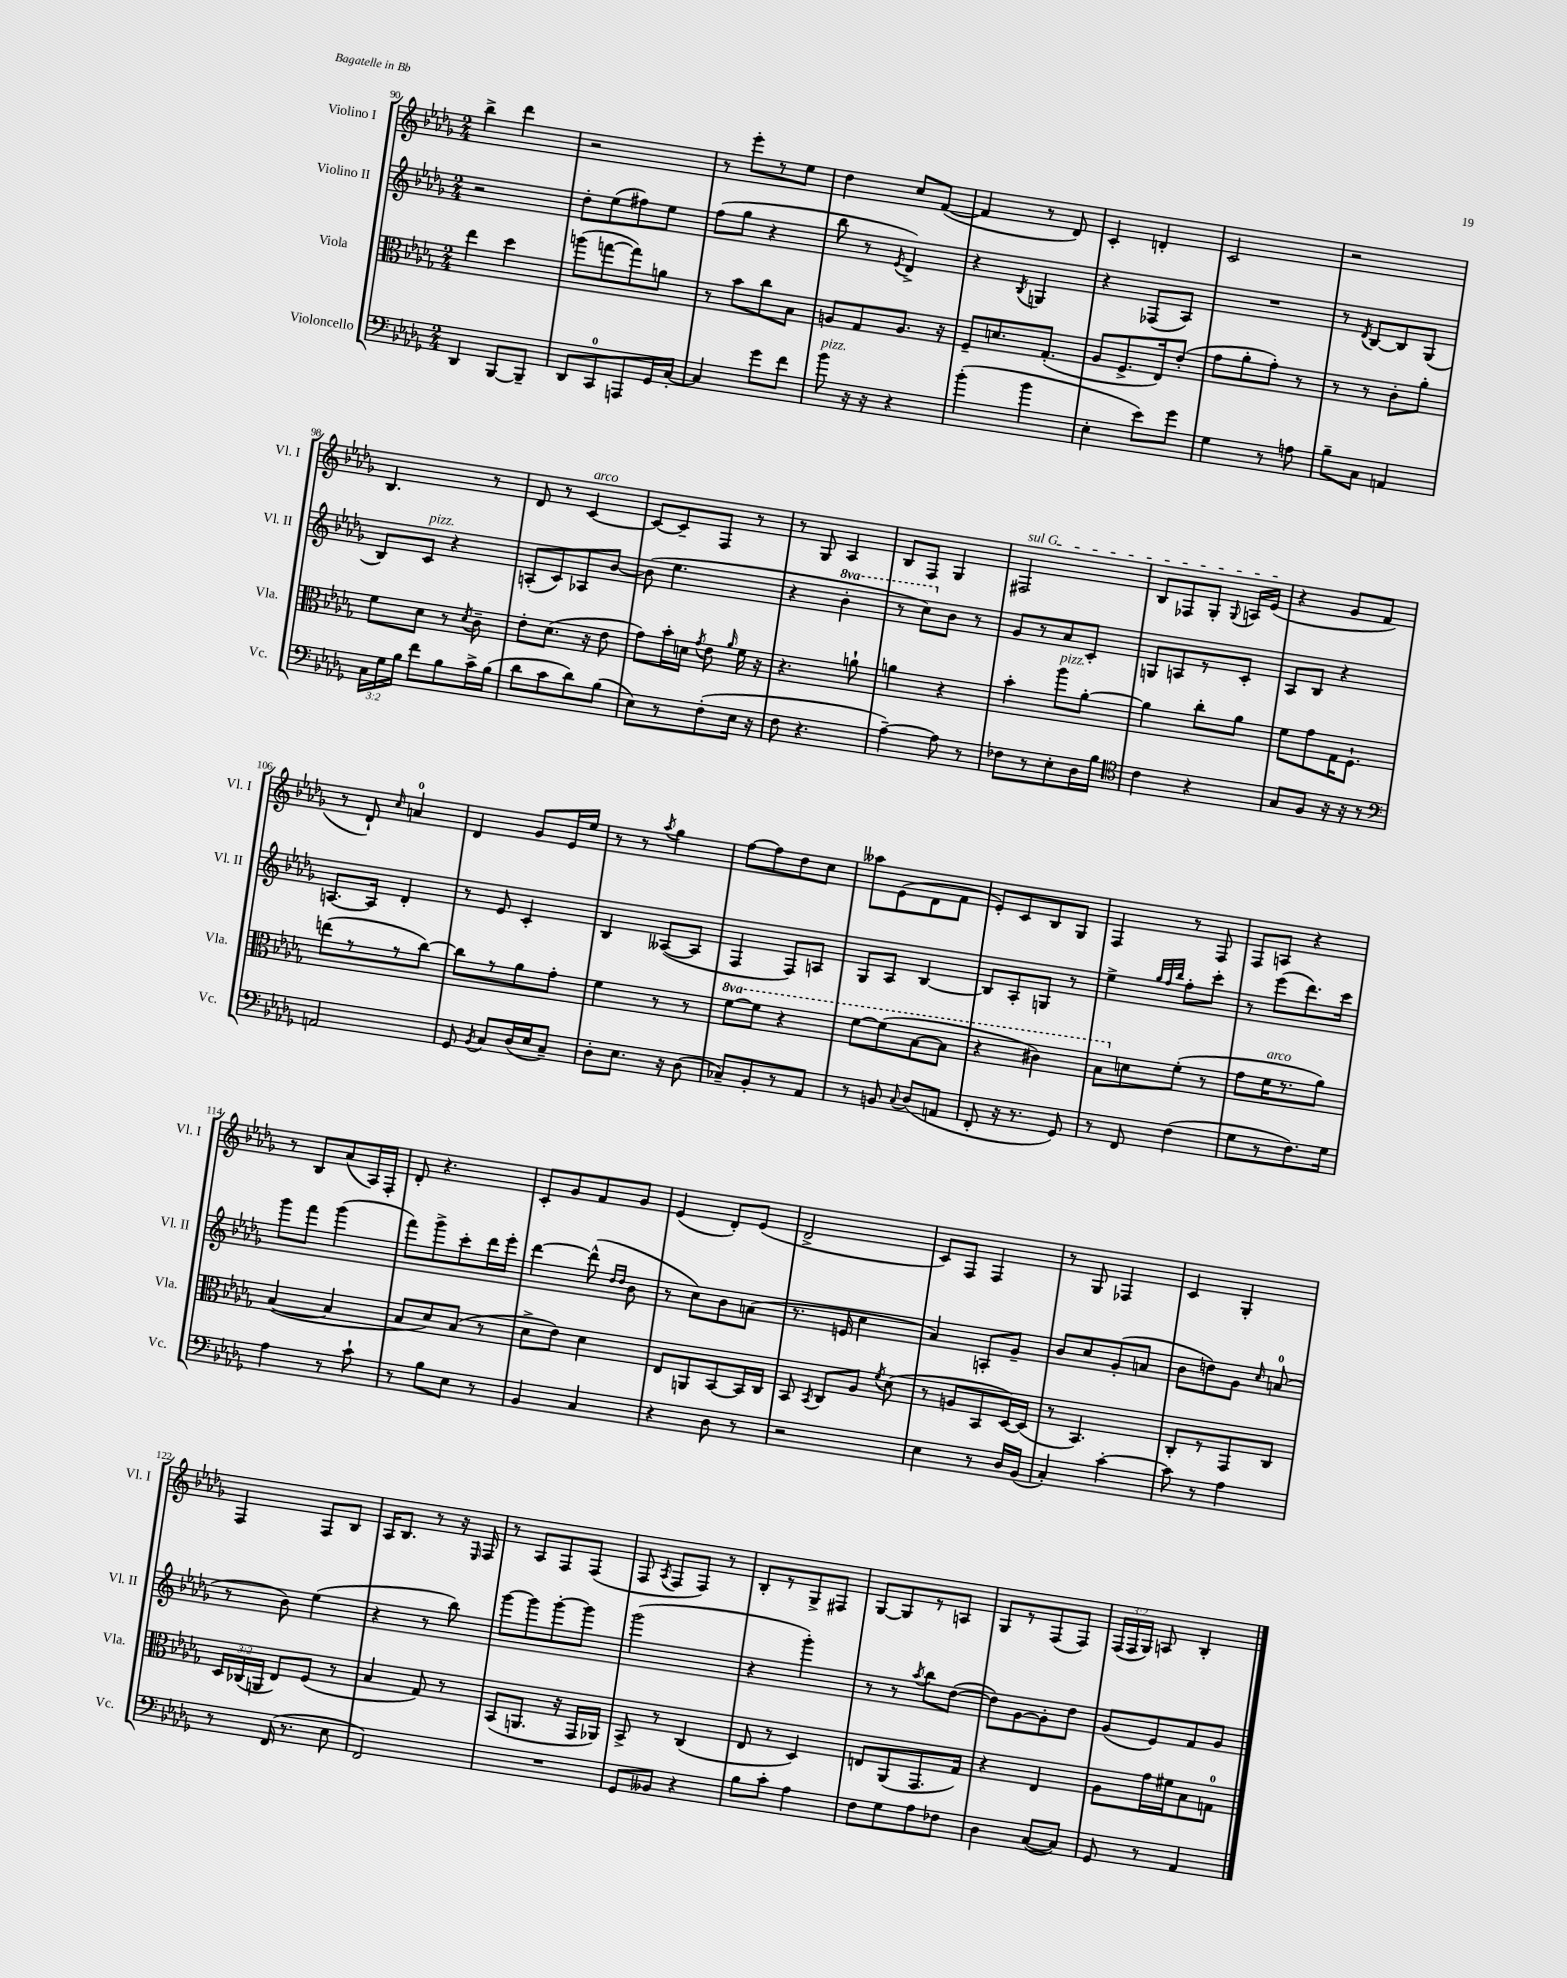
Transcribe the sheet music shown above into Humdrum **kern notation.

**kern	**kern	**kern	**kern
*staff4	*staff3	*staff2	*staff1
*clefF4	*clefC3	*clefG2	*clefG2
*k[b-e-a-d-g-]	*k[b-e-a-d-g-]	*k[b-e-a-d-g-]	*k[b-e-a-d-g-]
*M2/4	*M2/4	*M2/4	*M2/4
4DD-	4ee-	2r	4bb-^
[8BBB-	4dd-	.	4ddd-
8BBB-~]	.	.	.
=	=	=	=
8DD-	(8aa	8dd-'	2r
8CC	[8gg	(8ee-	.
8AAA	8gg])	8ff#)	.
16GG-	8a	8ee-	.
[16C'	.	.	.
=	=	=	=
4C]	8r	(8ff	8r
.	8b-	8gg-	8eee-'
8g-	8cc	4r	8r
8f	8B-	.	8ee-
=	=	=	=
8b-	8A	8bb-	4dd-
16r	8G-	8r	.
16r	.	.	.
.	.	8qe-	.
4r	8.A	4d-^)	8cc
.	.	.	([8f
.	16r	.	.
=	=	=	=
(4b-'	8F~	4r	4f]
.	8.d	.	.
.	.	8qB-	.
4b-	.	4G	8r
.	(8.G-'	.	.
.	.	.	8d-)
=	=	=	=
4E-'	8A-	4r	4c'
.	8.F^	.	.
8e-)	.	(8F-	4d'
.	16E-)	.	.
8g-	(8e-'	8A-)	.
=	=	=	=
4G-	8g-	2r	2c
.	8a-'	.	.
8r	8g-')	.	.
8A	8r	.	.
=	=	=	=
8B-~	8r	8r	2r
.	.	8qd-	.
8C	8r	[8B-	.
4AA	8c'	8B-]	.
.	8a-'	(8G-	.
=	=	=	=
24C	8f	8B-)	4.B-
24G-	.	.	.
24B-	.	.	.
8f	8d-	8c	.
8B-	8r	4r	.
.	8qd-	.	.
16c^	8c~	.	8r
(16B-	.	.	.
=	=	=	=
8d-	8e-'	(8A'	8d-
8c	(8.d-	8c)	8r
8d-)	.	8A-	[4c
.	16r	.	.
(8B-	8e-	[8b-	.
=	=	=	=
8E-)	8g-)	(8b-]	8c_
8r	16b-'	4.ee-	8c~]
.	16d	.	.
.	8qg-	.	.
(8F'	8e-	.	8F
.	16qqa-	.	.
16E-	16f	.	8r
16r	16r	.	.
=	=	=	=
8F	4.r	4r	8r
4.r	.	.	8G-
.	.	4bb-'	4A-
.	8a`	.	.
=	=	=	=
[4A-~)	4a	8r	8B-
.	.	8ccc)	8F
8A-]	4r	8b-	4G-
8r	.	8r	.
=	=	=	=
8F-	4b-'	8g-	2F#
8r	.	8r	.
8E-'	8aa-	8a-	.
16D-	[8a-'	8c'	.
16B-	.	.	.
=	=	=	=
*clefC4	*	*	*
4c	4a-]	8G	8B-
.	.	8A	8F-
4r	8cc'	8r	8G-'
.	.	.	8qqG-
.	8a-	8c'	16A
.	.	.	(16e-
=	=	=	=
8G-	8f	8A-	4r
8F	8g-	8B-	.
16r	16G-	4r	8g-
16r	8.F`	.	.
8r	.	.	8f
=	=	=	=
*clefF4	*	*	*
2AA	(8ee	[8.A	8r
.	8r	.	8d-`)
.	.	16A]	.
.	.	.	16qqcc
.	8r	4d-'	4a
.	[8cc)	.	.
=	=	=	=
8GG-	8cc]	8r	4d-
8qBB-	.	.	.
8C	8r	8e-	.
(16D-	8a-	4c'	8g-
16E-	.	.	.
8C~)	8g-'	.	16e-
.	.	.	16ee-
=	=	=	=
8D-'	4f	4B-	8r
8.E-	.	.	8r
.	.	.	8qaa-
.	8r	([8A--	4gg-
16r	.	.	.
(8D-	8r	8A--]	.
=	=	=	=
8C-~)	[8ff	4F	[8ff
8BB-'	8ff]	.	8ff]
8r	4r	8F)	8dd-
8AA-	.	8A	8cc
=	=	=	=
8r	[8ff	8G-	8aa--
8BB	(8ff]	8A-	(8e-
8qqC	.	.	.
(8D-	[8b-	[4B-	8d-
8AA	8b-]	.	8f
=	=	=	=
8FF'	4r	8B-]	8e-')
16r	.	8A-'	8c
8.r	.	.	.
.	4cc#)	8G	8B-
8GG-)	.	8r	8G-
=	=	=	=
8r	8b-	4ee-^	4F
8FF	8d	.	.
.	.	32qqgg-	.
.	.	32qqff	.
.	.	32qqbb-	.
(4F	(8f'	8ff'	8r
.	8r	8ccc'	8F
=	=	=	=
8G-	8g-	8r	8F
8r	16f	(8eee-	8A
.	8.r	.	.
8.F)	.	8.ddd-)	4r
.	8a-)	.	.
16G-	.	16ccc	.
=	=	=	=
4A-	([4B-	8ggg-	8r
.	.	8fff	8B-
8r	4B-]	(4ggg-	(8a-
8c`	.	.	16A-)
.	.	.	16F'
=	=	=	=
8r	8B-	8fff)	8d-'
8B-	8d-)	8ggg-^	4.r
8E-	(8B-	8ccc'	.
8r	8r	16ddd-	.
.	.	16eee-'	.
=	=	=	=
4BB-	8d-^	[4ddd-	8c'
.	8e-)	.	8g-
4C	4d-	(8ddd-^^]	8f
.	.	16qqdd-	.
.	.	16qqdd-	.
.	.	8b-	8g-
=	=	=	=
4r	8E-	8r	(4e-
.	8AA	8cc)	.
8D-	[8BB-	8b-	8d-')
8r	16BB-]	(8a	(8e-
.	16C	.	.
=	=	=	=
2r	8BB-	8.r	2d-^
.	8qBB-	.	.
.	8C	.	.
.	.	16e	.
.	8A-	4cc	.
.	8qf	.	.
.	(8d-	.	.
=	=	=	=
4E-	8r	4a-)	8c)
.	8A	.	8F
8r	8BB-	8A'	4F
16D-	[16D-)	8g-~	.
(16BB-	(16D-]	.	.
=	=	=	=
4C')	8r	8b-	8r
.	4.BB-)	8cc	8G-
[4c'	.	(8g-'	4F-
.	.	8a	.
=	=	=	=
8c]	8C'	8b-	4c
8r	8r	8dd)	.
4A-	8GG-	8g-	4G-'
.	.	16qqcc	.
.	8C	(8a	.
=	=	=	=
8r	24D-	8r	4F
.	(24C-	.	.
.	24AA	.	.
(16FF	8E-)	8b-)	.
8.r	.	.	.
.	(8F	(4ee-	8F
8E-	8r	.	8B-
=	=	=	=
2FF)	4B-	4r	16A-
.	.	.	8.B-
.	8G-)	8r	8r
.	8r	8bb-)	16r
.	.	.	16qqE-
.	.	.	16F
=	=	=	=
2r	(8BB-	[8ggg-	8r
.	8.AA	8ggg-]	8A-
.	.	[8ggg-'	8F
.	16r	.	.
.	16GG-	8ggg-]	(8F
.	16AA-)	.	.
=	=	=	=
8GG-	8BB-^	(2ggg-	8F
.	.	.	8qA-
8BB--	8r	.	8F
4r	(4C	.	8F)
.	.	.	8r
=	=	=	=
8B-	8E-	4r	8B-'
8c'	8r	.	8r
4A-	4D-)	4ggg-')	8G-^
.	.	.	8F#
=	=	=	=
8F	8E	8r	[8G-
8G-	(8AA-	8r	8G-]
.	.	8qaa-	.
8A-	8.GG-	8bb-	8r
8F-	.	([8dd-	8A
.	16G-)	.	.
=	=	=	=
4D-	4r	8dd-])	8G-
.	.	[8g-	8r
([8C	4E-	8g-']	(8F
8C])	.	8dd-	8F)
=	=	=	=
8GG-	8A-	(8g-	(24F
.	.	.	24F
.	.	.	24G-)
8r	16g-	8e-)	8A
.	16f#	.	.
4AA-	8B-	8f	4B-'
.	8G	8g-	.
==	==	==	==
*-	*-	*-	*-
